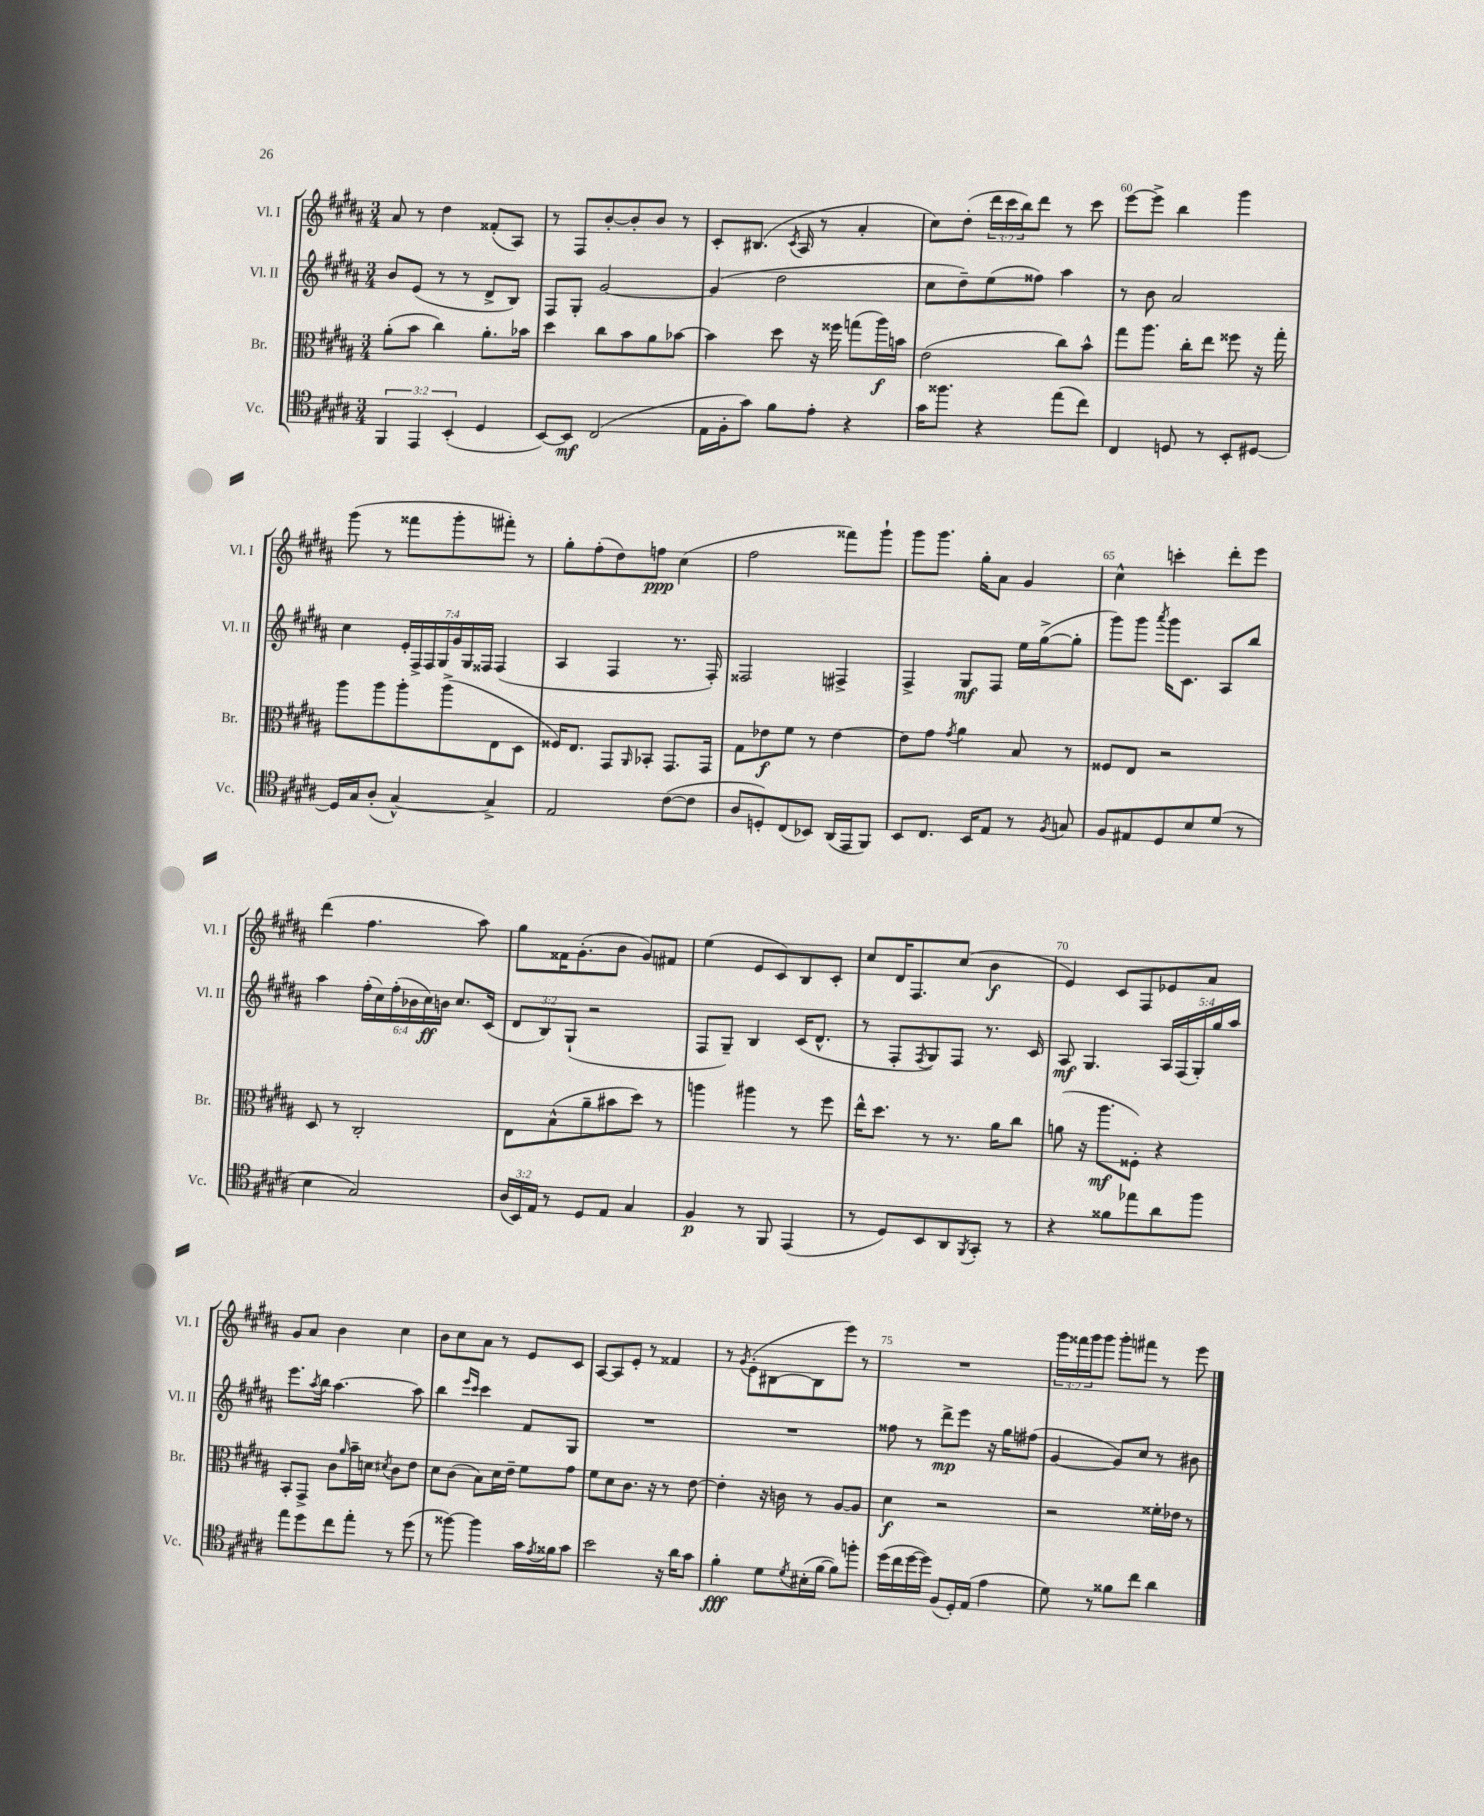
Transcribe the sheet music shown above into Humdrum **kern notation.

**kern	**kern	**kern	**kern
*staff4	*staff3	*staff2	*staff1
*clefC4	*clefC3	*clefG2	*clefG2
*k[f#c#g#d#a#]	*k[f#c#g#d#a#]	*k[f#c#g#d#a#]	*k[f#c#g#d#a#]
*M3/4	*M3/4	*M3/4	*M3/4
6FF#	(8a#'	8b	8a#
.	8b	(8e	8r
6EE	.	.	.
.	4cc#)	8r	4dd#
(6BB'	.	.	.
.	.	8r	.
4D#	8.a#'	8d#^	(8f##'
.	.	8B)	8A#)
.	16b-	.	.
=	=	=	=
[8BB)	4dd#	8F#	8r
8BB]	.	8G#'	8F#
(2C#	8cc#	[2g#	[8b'
.	8b	.	8b']
.	8a#	.	8b
.	[8b-	.	8r
=	=	=	=
16E	4b-]	(4g#]	8c#'
16F#'	.	.	.
8g#)	.	.	(8.B#
8f#	8dd#	2dd#	.
.	.	.	8qc#
.	.	.	16A#
8e'	16r	.	8r
.	16ff##	.	.
4r	(8gg	.	4a#'
.	16aa#)	.	.
.	16b	.	.
=	=	=	=
16g#	(2e	8cc#	8cc#)
8.ff##	.	.	.
.	.	8dd#~)	(8dd#'
4r	.	(8ee	24ddd#
.	.	.	24ccc#
.	.	.	24bb)
.	.	8ff##)	8ddd#
(8ee	8cc#)	4aa#	8r
8cc#)	8b^^	.	8ccc#
=	=	=	=
4C#	8gg#	8r	[8eee
.	8.aa#	8b	8eee^]
8D	.	2a#	4bb
.	16cc#'	.	.
8r	8ee	.	.
8BB'	8ff##	.	4ggg#
[8D#	16r	.	.
.	16gg#'	.	.
=	=	=	=
16D#]	8aa#	4cc#	(8ggg#
16G#	.	.	.
(8A#'	8aa#	.	8r
[4G#^^)	8aa#'	28e'	8fff##
.	.	28F#^	.
.	.	28F#	.
.	.	28G#	.
.	(8aa#^	.	8ggg#'
.	.	28g#	.
.	.	28G#	.
.	.	28F##	.
4G#^]	8E	(4F##	8fff#')
.	8D#	.	8r
=	=	=	=
2E	16F##)	4A#	8gg#'
.	8.E	.	.
.	.	.	(8ff#'
.	8GG#	4F#	8dd#)
.	16qqAA#	.	.
.	8BB-'	.	8ff
([8c#	8.GG#	8.r	(4cc#
8c#]	.	.	.
.	16GG#	16F#')	.
=	=	=	=
8A#	8G#	2F##	2ff#
8D')	8e-	.	.
(8C#	8f#	.	.
8BB-)	8r	.	.
(16AA#	[4e-	4F#^	8fff##)
16EE	.	.	.
8FF#)	.	.	8ggg#`
=	=	=	=
8BB	8e-]	4F#^	8ggg#
8.C#	8g#	.	8.ggg#
.	8qg#	.	.
.	4a#	8G#	.
16BB	.	.	16gg#'
8E	.	8F#	8a#
8r	8B	16ee	4g#
.	.	([16gg#^	.
8qF#	.	.	.
8G	8r	8gg#']	.
=	=	=	=
8F#	8F##	8ggg#)	4cc#^^
8E#	8E	8ggg#	.
.	.	8qaaa#	.
8D#	2r	16ggg#	4ccc'
.	.	8.c#	.
8B	.	.	.
(8d#	.	8A#	8ddd#'
8r	.	8bb	8eee
=	=	=	=
4B	8D#	4aa#	(4ddd#
.	8r	.	.
2G#)	2C#'	(24ff#'	4.ff#
.	.	24cc#)	.
.	.	(24ff#'	.
.	.	24b-	.
.	.	24cc#)	.
.	.	24b	.
.	.	8.cc#	.
.	.	.	8aa#)
.	.	(16c#	.
=	=	=	=
(24A#	8E	12d#	8gg#
24BB)	.	.	.
24E	.	12B)	.
8r	(8B^^	.	16f##
.	.	(12G#`	.
.	.	.	(8.g#'
8D#	8a#~	2r	.
8E	8b#	.	8b
4G#	8dd#)	.	8g#)
.	8r	.	8f#
=	=	=	=
4F#	4aa	8F#	(4ee
.	.	8G#~)	.
8r	4aa#	4B	8e
8FF#	.	.	8c#)
(4EE	8r	(16c#	8B
.	.	8.d#^^	.
.	8ff#	.	8c#'
=	=	=	=
8r	16ee^^	8r	8cc#
.	8.dd#	.	.
8D#)	.	8F#'	16d#
.	.	.	8.F#
.	.	8qF#	.
8BB	8r	8G#)	.
8AA#	8.r	8F#	(8cc#
8qFF#	.	.	.
8GG#'	.	8.r	4b
.	16a#	.	.
8r	8cc#	.	.
.	.	16c#	.
=	=	=	=
4r	(8a	8A#	4e)
.	16r	4.G#	.
.	8.aa#	.	.
8f##	.	.	8c#
8ee-	8F##')	.	8F#
8a#	4r	20A#	8e-
.	.	(20F#	.
.	.	20G#')	.
8ff#	.	.	8a#
.	.	20gg#	.
.	.	20aa#	.
=	=	=	=
8ee	8BB'	8.eee	8g#
8dd#	8GG#^	.	8a#
.	.	8qaa#	.
.	.	16bb	.
8cc#	8c#	[4.aa#	4b
.	16qqa#	.	.
8ee'	16b~	.	.
.	16d	.	.
.	8qd#	.	.
8r	8c#	.	4cc#
(8dd#	8e	8aa#]	.
=	=	=	=
8r	8d#	4bb	8b
[8ff##)	(8c#	.	8cc#
.	.	16qqeee	.
.	.	16qqccc#	.
4ff##]	8B)	4ccc#	8a#
.	16d#	.	8r
.	16e~	.	.
16g#	8f#	8f#	8e
8qe	.	.	.
16f##	.	.	.
8g#	8g#	8G#	8c#
=	=	=	=
2b	8f#	2.r	[8A#
.	8d#	.	8A#]
.	8.c#	.	8e'
.	.	.	8r
.	16r	.	.
16r	8r	.	4f##
16a#	.	.	.
8g#	[8e	.	.
=	=	=	=
4f#'	4e']	2.r	8r
.	.	.	8qg#
.	.	.	(8e'
8d#	16r	.	[8B#
.	16c	.	.
8qd#	.	.	.
(16B#'	8r	.	8B#]
[16f#	.	.	.
8f#])	[8A#	.	8eee)
8ff'	8A#]	.	8r
=	=	=	=
(16dd#	4d#	8ff##	2.r
16cc#	.	.	.
[16dd#	.	8r	.
16dd#])	.	.	.
(8F#	2r	8ddd#^	.
16D#')	.	8eee	.
(16E	.	.	.
4e	.	16r	.
.	.	16gg#	.
.	.	(8ff#	.
=	=	=	=
8d#)	2r	[4g#	24ggg#
.	.	.	24fff##
.	.	.	24ggg#
8r	.	.	8ggg#
8f##	.	8g#])	8ggg#'
8cc#	.	8cc#	8fff#
4a#	16f##'	8r	8r
.	16e-	.	.
.	8r	8b#	8eee
==	==	==	==
*-	*-	*-	*-
